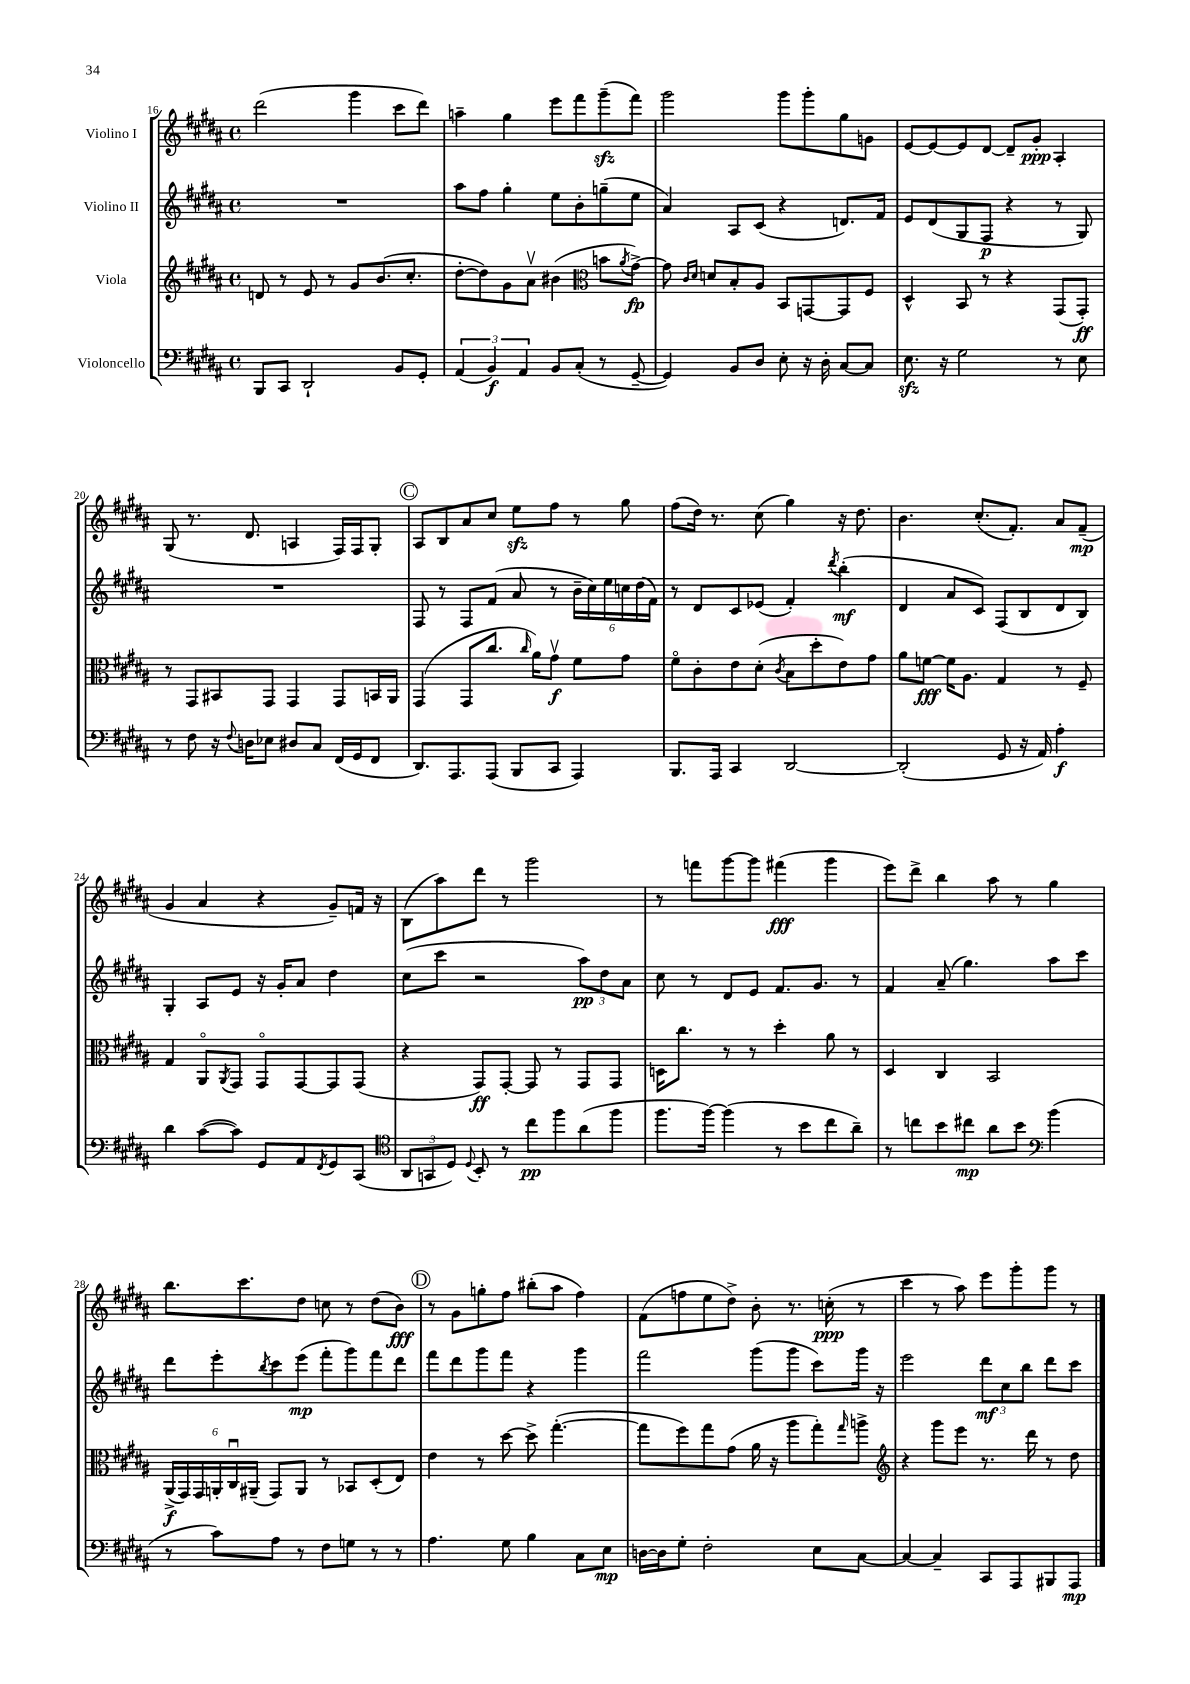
<<
\new StaffGroup <<
\new Staff = "s0" \with { instrumentName = "Violino I" } {
    \clef treble \key b \major \defaultTimeSignature \time 4/4
    dis'''2( gis'''4 cis'''8 dis'''8) |
    a''4-- gis''4 e'''8 fis'''8 gis'''8--\sfz( fis'''8) |
    gis'''2 gis'''8 gis'''8-. gis''8 g'8 |
    e'8~ e'8~ e'8 dis'8~ dis'8-- gis'8-.\ppp ais4-. |
    gis8( r8. dis'8. a4 fis16) fis16 gis8-. |
    \mark \markup { \circle "C" } ais8 b8 ais'8 cis''8 e''8\sfz fis''8 r8 gis''8 |
    fis''8( dis''16) r8. cis''8( gis''4) r16 dis''8. |
    b'4. cis''8.-.( fis'8.-.) ais'8 fis'8--\mp( |
    gis'4 ais'4 r4 gis'8--) f'16 r16 |
    b8( ais''8) dis'''8 r8 gis'''2 |
    r8 f'''8 gis'''8~ gis'''8 fis'''4\fff( gis'''4 |
    e'''8) dis'''8-> b''4 ais''8 r8 gis''4 |
    b''8. cis'''8. dis''8 c''8 r8 dis''8( b'8\fff) |
    \mark \markup { \circle "D" } r8 gis'8 g''8-. fis''8 bis''8-.( ais''8 fis''4) |
    fis'8( f''8 e''8 dis''8->) b'8-. r8. c''16-.\ppp( r8 |
    cis'''4 r8 ais''8) e'''8 gis'''8-. gis'''8 r8 \bar "|." |
}
\new Staff = "s1" \with { instrumentName = "Violino II" } {
    \clef treble \key b \major \defaultTimeSignature \time 4/4
    R1 |
    ais''8 fis''8 gis''4-. e''8 b'8-. g''8--( e''8 |
    ais'4) ais8 cis'8( r4 d'8.) fis'16 |
    e'8 dis'8( gis8 fis8\p r4 r8 gis8) |
    R1 |
    \mark \markup { \circle "C" } fis8 r8 fis8 fis'8( ais'8 r8 \tuplet 6/4 { b'16-- cis''16) e''16 c''16 dis''16( fis'16) } |
    r8 dis'8 cis'8 ees'8( fis'4-.) \acciaccatura { dis'''8 } b''4-.\mf( |
    dis'4 ais'8 cis'8) fis8( b8 dis'8 b8) |
    gis4-. ais8 e'8 r16 gis'16-. ais'8 dis''4 |
    cis''8( cis'''8 r2 \tuplet 3/2 { ais''8\pp) dis''8 ais'8 } |
    cis''8 r8 dis'8 e'8 fis'8. gis'8. r8 |
    fis'4 ais'8--( gis''4.) ais''8 cis'''8 |
    dis'''8 e'''8-. \acciaccatura { b''8 } cis'''8 e'''8\mp( fis'''8-. gis'''8) fis'''8 dis'''8 |
    \mark \markup { \circle "D" } fis'''8 dis'''8 gis'''8 fis'''8 r4 gis'''4 |
    fis'''2 gis'''8( gis'''8 cis'''8) gis'''16 r16 |
    e'''2 \tuplet 3/2 { dis'''8\mf cis''8 b''8 } dis'''8 cis'''8 \bar "|." |
}
\new Staff = "s2" \with { instrumentName = "Viola" } {
    \clef treble \key b \major \defaultTimeSignature \time 4/4
    d'8 r8 e'8 r8 gis'8 b'8.( cis''8.-. |
    dis''8~-. dis''8) gis'8 ais'8\upbow bis'4( \clef alto b'8 \acciaccatura { ais'8 } gis'8~->\fp) |
    gis'8 \grace { cis'16 dis'16 } d'8 b8-. ais8 b,8 g,8~ g,8 fis8 |
    dis4-^ b,8 r8 r4 gis,8( gis,8-.\ff) |
    r8 gis,8 bis,8 gis,8 gis,4 gis,8 b,16 ais,16 |
    \mark \markup { \circle "C" } gis,4( gis,8 cis''8. \grace { cis''16 } ais'16) gis'8\upbow\f fis'8 gis'8 |
    fis'8\flageolet cis'8-. e'8 dis'8-.( \acciaccatura { cis'8 } b8 dis''8-. e'8) gis'8 |
    ais'8 f'8~\fff f'16 ais8. gis4 r8 fis8-- |
    gis4 ais,8\flageolet \acciaccatura { ais,8 } gis,8 gis,8\flageolet gis,8~ gis,8 gis,8( |
    r4 gis,8\ff) gis,8~-. gis,8 r8 gis,8 gis,8 |
    d16 cis''8. r8 r8 dis''4-. ais'8 r8 |
    dis4 cis4 b,2 |
    \tuplet 6/4 { ais,16->\f( gis,16) gis,16 a,16-. cis16\downbow ais,16--( } gis,8) ais,8 r8 bes,8 dis8-.( e8) |
    \mark \markup { \circle "D" } e'4 r8 dis''8~ dis''8-> gis''4.~-.( |
    gis''8 fis''8) gis''8 gis'8( ais'16 r16 ais''8 gis''8-.) \grace { gis''16 } a''8-> |
    \clef treble r4 gis'''8 e'''8 r8. dis'''16 r8 dis''8 \bar "|." |
}
\new Staff = "s3" \with { instrumentName = "Violoncello" } {
    \clef bass \key b \major \defaultTimeSignature \time 4/4
    b,,8 cis,8 dis,2-! b,8 gis,8-. |
    \tuplet 3/2 { ais,4( b,4\f) ais,4 } b,8 cis8-.( r8 gis,8~-- |
    gis,4) b,8 dis8 e8-. r16 dis16-. cis8~ cis8 |
    e8.\sfz r16 gis2 r8 e8 |
    r8 fis8 r16 \appoggiatura { fis8 } d16 ees8 dis8 cis8 fis,16( gis,16 fis,8 |
    \mark \markup { \circle "C" } dis,8.) ais,,8. ais,,8( b,,8 cis,8 ais,,4) |
    b,,8. ais,,16 cis,4 dis,2~ |
    dis,2-.( gis,8 r16 ais,16) ais4-.\f |
    dis'4 cis'8~( cis'8) gis,8 ais,8 \acciaccatura { fis,8 } gis,8 cis,8( |
    \clef tenor \tuplet 3/2 { ais,8 g,8 dis8) } \appoggiatura { dis8 } b,8-. r8 cis''8\pp fis''8 ais'8( fis''8 |
    fis''8. fis''16~) fis''4( r8 b'8 cis''8 ais'8--) |
    r8 c''8 b'8 cis''8\mp ais'8 b'8 \clef bass b'4( |
    r8 cis'8) ais8 r8 fis8 g8 r8 r8 |
    \mark \markup { \circle "D" } ais4. gis8 b4 cis8 e8\mp |
    d16~ d16 gis8-. fis2-. e8 cis8~ |
    cis4~ cis4-- cis,8 ais,,8 bis,,8 ais,,8\mp \bar "|." |
}
>>
>>
\layout { \context { \Score currentBarNumber = #16 } }
